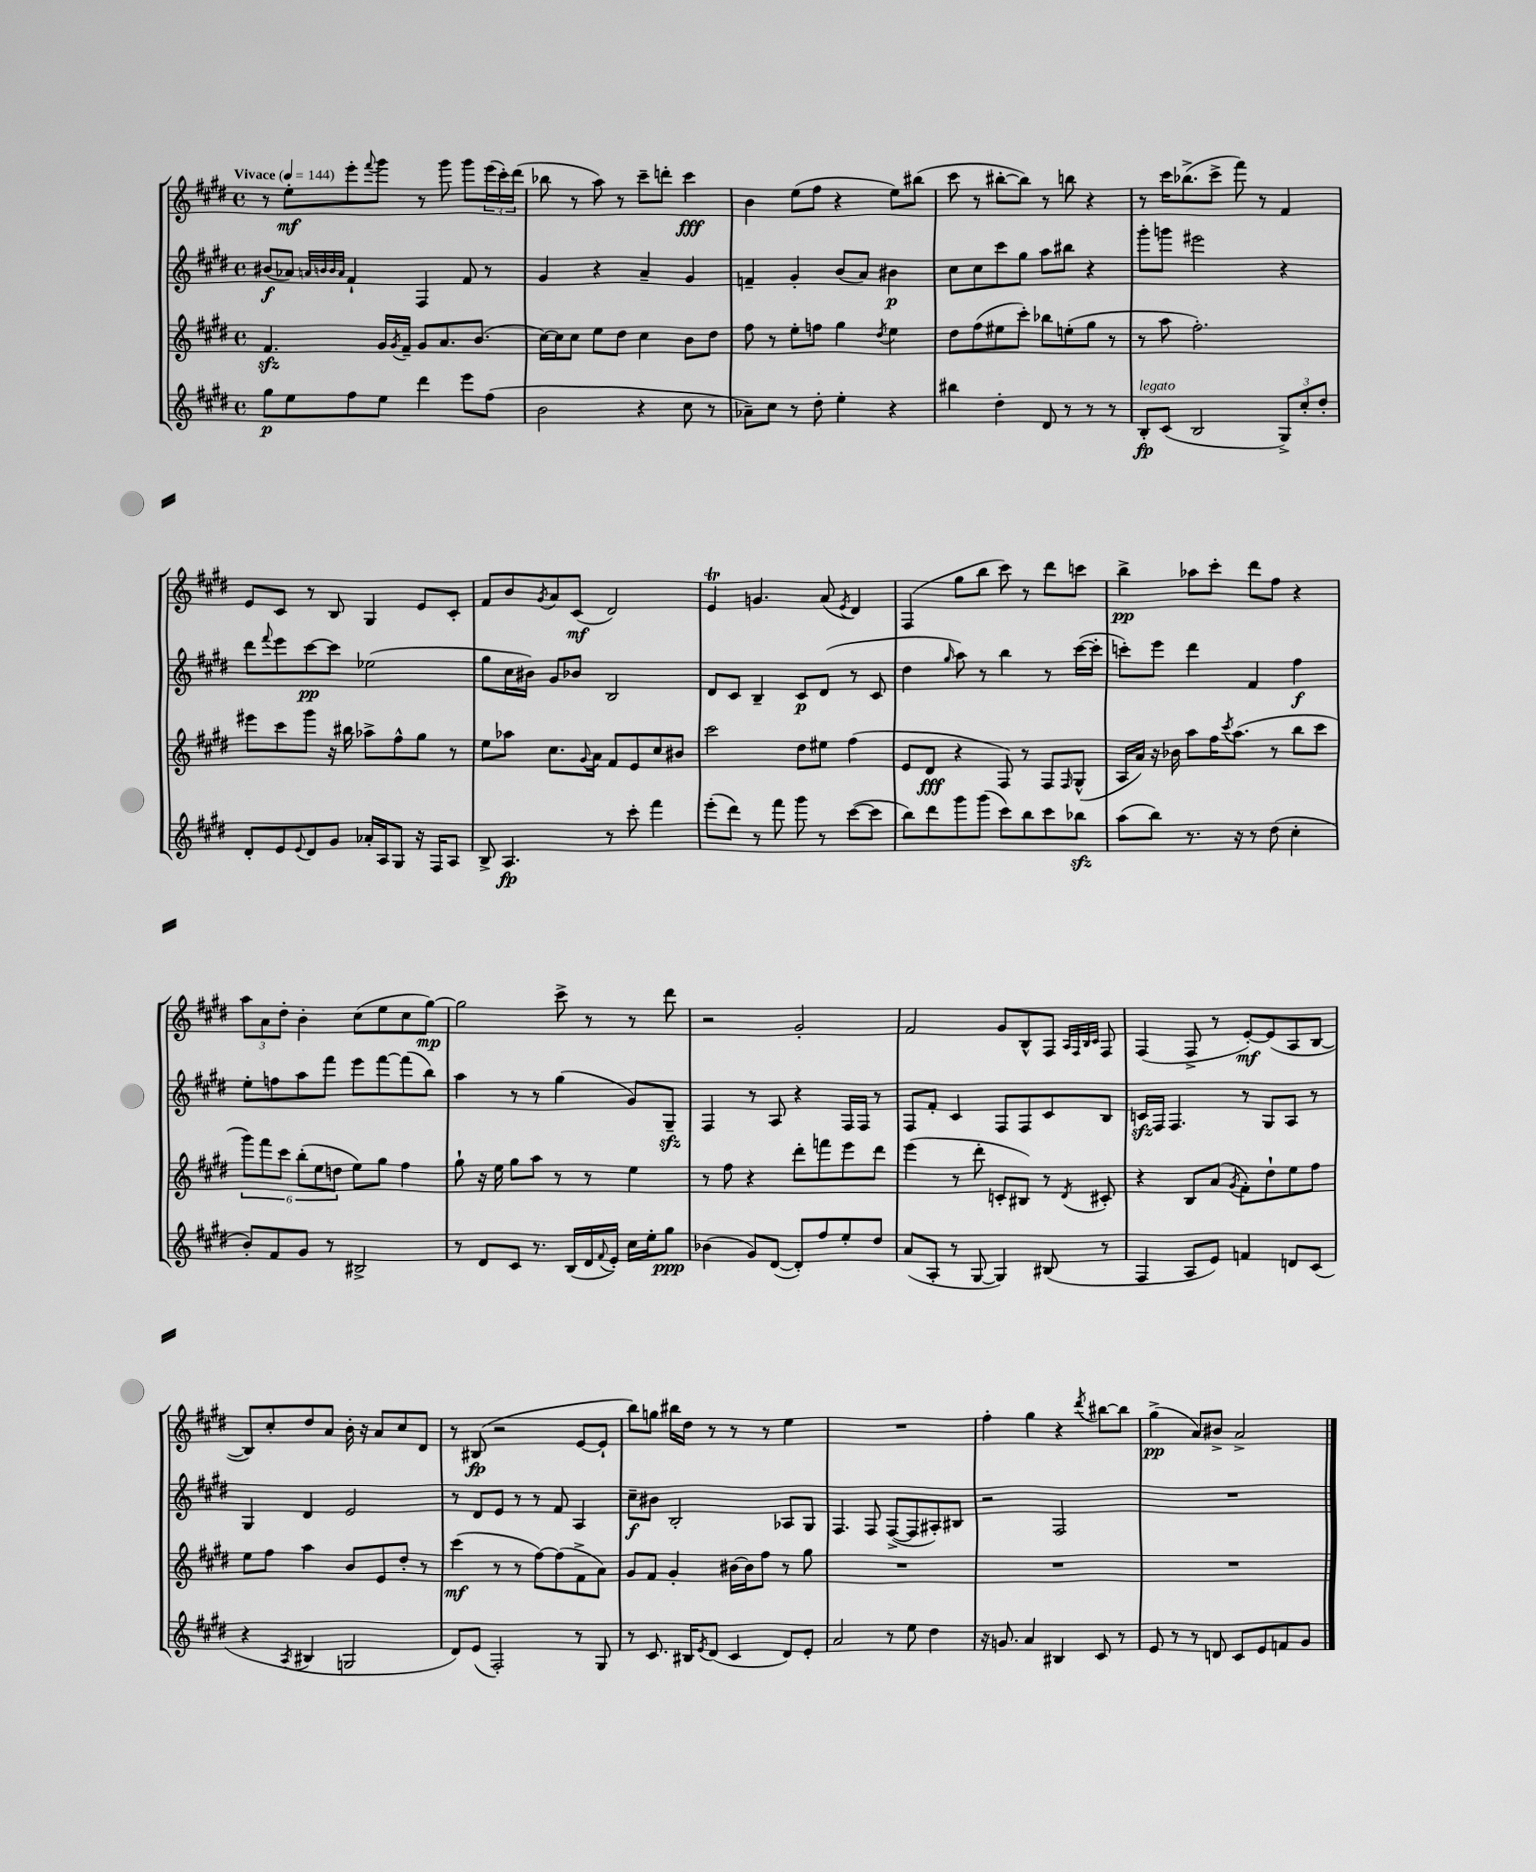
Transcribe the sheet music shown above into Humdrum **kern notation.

**kern	**kern	**kern	**kern
*staff4	*staff3	*staff2	*staff1
*clefG2	*clefG2	*clefG2	*clefG2
*k[f#c#g#d#]	*k[f#c#g#d#]	*k[f#c#g#d#]	*k[f#c#g#d#]
*M4/4	*M4/4	*M4/4	*M4/4
*met(c)	*met(c)	*met(c)	*met(c)
*MM144	*MM144	*MM144	*MM144
8gg#\L	4.f#/	(8b#/L	8r
8ee\	.	8a-/J)	8ee'\L
.	.	32qqa/LLL	.
.	.	32qqb/	.
.	.	32qqb/	.
.	.	32qqa/JJJ	.
8ff#\	.	4f#`/	8eee'\
.	.	.	8qqfff#/
8ee\J	16g#/LL	.	8ggg#\J
.	8qg#/	.	.
.	16f#~/JJ	.	.
4ddd#\	8g#/L	4F#/	8r
.	8.a/	.	8ggg#\
8eee\L	.	8f#/	8ggg#\L
.	(8.b/J	.	.
(8ff#\J	.	8r	(24eee\L
.	.	.	24ccc#'\)
.	.	.	(24ddd#\JJ
=	=	=	=
2b\	[16cc#\LL)	4g#/	8bb-\
.	16cc#\]J	.	.
.	8cc#\J	.	8r
.	8ee\L	4r	8aa\)
.	8dd#\J	.	8r
4r	4cc#\	4a~/	8ccc#~\L
.	.	.	8ddd'\J
8cc#\	8b\L	4g#/	4ccc#\
8r	8dd#\J	.	.
=	=	=	=
8a-~\L)	8ff#\	4f~/	4b\
8cc#\J	8r	.	.
8r	8ee'\L	4g#'/	(8ee\L
8dd#'\	8ff\J	.	8ff#\J
4ee'\	4gg#\	(8b/L	4r
.	.	8a/J)	.
.	8qdd#/	.	.
4r	4ee\	4b#\	8ee\L)
.	.	.	(8bb#\J
=	=	=	=
4bb#\	8dd#\L	8cc#\L	8ccc#\
.	(8ff#\	8cc#\	8r
4dd#'\	8ee#\	8ccc#\	[8bb#'\L
.	8ccc#'\J)	8gg#\J	8bb#\]J)
8d#/	8bb-\L	8aa\L	8r
8r	(8ee'\	8bb#\J	8bb\
8r	8gg#\J	4r	4r
8r	8r	.	.
=	=	=	=
8B'/L	8r	8ggg#'\L	8r
(8c#/J	8aa\	8ggg\J	16ccc#\LK
.	.	.	(8.bb-^\
2B/	2.ff#'\)	2eee#\	.
.	.	.	8ccc#^\J
.	.	.	8fff#\)
.	.	.	8r
12G#^/L)	.	4r	4f#/
12cc#'/	.	.	.
12dd#'/J	.	.	.
=	=	=	=
8d#'/L	8eee#\L	8ddd#\L	8e/L
.	.	8qqfff#/	.
8e/	8ccc#\	8eee\	8c#/J
8qqe/	.	.	.
8d#/	8ggg#\J	[8ccc#\	8r
8g#/J	16r	8ccc#\]J	8B/
.	16bb#\	.	.
16a-'/LL	8aa-^\L	(2ee-\	4G#/
16A/J	.	.	.
8G#/J	8ff#^^\	.	.
16r	8gg#\J	.	8e/L
16F#/LK	.	.	.
8A/J	8r	.	8c#'/J
=	=	=	=
8B^/	8ee\L	8gg#\L	8f#/L
4.A/	8aa-\J	16cc#\L	8b/
.	.	16b#\JJ)	.
.	.	.	8qg#/
.	8.cc#\L	8g#/L	8a/
.	.	8b-/J	(8c#/J
.	8qqg#/	.	.
.	16a\Jk	.	.
8r	8f#/L	2B/	2d#/)
8ccc#'\	8e/	.	.
4fff#\	8cc#/	.	.
.	8b#/J	.	.
=	=	=	=
(8eee'\L	2ccc#\	8d#/L	4e/
8ddd#\J)	.	8c#/J	.
8r	.	4B~/	4.g/
8fff#\	.	.	.
8ggg#\	8dd#\L	8c#/L	.
8r	8ee#\J	(8d#/J	(8a/
.	.	.	8qe/
([8ccc#\L	(4ff#\	8r	4d#/)
8ccc#\]J	.	8c#/	.
=	=	=	=
8bb\L)	8e/L	4dd#\	(4F#/
8ddd#\	8d#/J	.	.
.	.	16qqgg#/	.
8ggg#\	4r	8aa\)	8gg#\L
(8ggg#\J	.	8r	8bb\J
8ccc#\L)	8F#/)	4bb\	8ccc#\)
8bb\	8r	.	8r
8ccc#\	8F#/L	8r	8ddd#\L
.	16qqF#/	.	.
8bb-\J	(8G#^^/J	([16ccc#\LL	8ccc\J
.	.	16ccc#'\]JJ	.
=	=	=	=
(8aa\L	16A/LL	8ccc'\L)	4bb^\
.	16a/JJ)	.	.
8bb\J)	16r	8eee\J	.
.	16b-\	.	.
8.r	8aa\L	4ddd#\	8aa-\L
.	16ff#\K	.	8ccc#'\J
.	8qccc#/	.	.
16r	(8.aa\J	.	.
8r	.	4f#/	8ddd#\L
(8dd#\	8r	.	8ff#\J
4cc#'\	8bb\L	4ff#\	4r
.	8ccc#\J	.	.
=	=	=	=
8b'/L)	12ggg#\L)	8ee'\L	12aa\L
.	12fff#\	.	12a\
8f#/	.	8ff\	.
.	12ccc#\J	.	12dd#'\J
8g#/J	(12bb'\L	8aa\	4b'\
.	12ee\	.	.
8r	.	8fff#\J	.
.	12dd\J	.	.
2B#^/	8ee\L)	8eee\L	(8cc#\L
.	8gg#\J	[8fff#\	8ee\
.	4ff#\	(8fff#\]	8cc#\
.	.	8bb\J)	[8gg#\J)
=	=	=	=
8r	8gg#`\	4aa\	2gg#\]
8d#/L	16r	.	.
.	16ee\	.	.
8c#/J	8gg#\L	8r	.
8.r	8aa\J	8r	.
.	8r	(4gg#\	8ccc#^\
(16B/LL	.	.	.
16d#/	8r	.	8r
8qqf#/	.	.	.
16e'/JJ)	.	.	.
16cc#\LL	4ee\	8g#/L)	8r
16ee'\J	.	.	.
8gg#\J	.	8G#~/J	8ddd#\
=	=	=	=
(4b-\	8r	4F#/	2r
.	8ff#\	.	.
8g#/L)	4r	8r	.
([8d#/J	.	8A/	.
8d#'/]L)	8ddd#'\L	4r	2g#'/
8ff#/	8fff\	.	.
8ee'/	8eee\	16F#/LL	.
.	.	16F#/JJ	.
8dd#/J	8ddd#\J	8r	.
=	=	=	=
(8a/L	(4eee\	8F#/L	2f#/
8A'/J	.	8f#'/J	.
8r	8r	4c#/	.
[8G#/	8ddd#'\	.	.
4G#/])	8c'/L	8F#/L	8g#/L
.	8B#/J)	8F#/	8B^^/
(8B#/	8r	8c#/	8F#/J
.	.	.	32qqA/LLL
.	.	.	32qqF#/
.	.	.	32qqB/
.	8qd#/	.	32qqc#/JJJ
8r	8c#'/	8B/J	8F#/
=	=	=	=
4F#/	4r	16c/LL	(4F#/
.	.	16F#/JJ	.
.	.	4.F#/	.
8A/L	8B/L	.	8F#^/
8e/J)	(8a/J	.	8r
.	8qg#/	.	.
4f/	8f#'\L)	8r	[8e'/L)
.	8dd#`\	8G#/L	(8e/]
8d/L	8ee\	8A/J	8A/
(8c#/J	8ff#\J	8r	[8B/J
=	=	=	=
4r	8ee\L	4G#/	8B/]L)
.	8ff#\J	.	8cc#'/
8qA/	.	.	.
4B#/	4aa\	4d#/	8dd#/
.	.	.	8a/J
2G/	8b/L	2e/	16b'\
.	.	.	16r
.	8e/	.	8a/L
.	8dd#'/J	.	8cc#/
.	8r	.	8d#/J
=	=	=	=
8d#/L)	(4ccc#\	8r	8r
(8e/J	.	8d#/L	(8B#/
2F#'/)	8r	8e/J	2r
.	8r	8r	.
.	[8ff#\L)	8r	.
.	(8ff#\]	8f#/	.
8r	8f#^\	4A/	[8e/L
8G#/	8a\J)	.	8e`/]J
=	=	=	=
8r	8g#/L	8cc#~\L	8bb\L)
8.c#/	8f#/J	8b#\J	8gg\J
.	4g#'/	2B'/	16bb#\LL
16B#/LK	.	.	16dd#\JJ
8qe/	.	.	.
(8d#/J	.	.	8r
4c#/	[16b#\LL	.	8r
.	16b#\]J	.	.
.	8ff#\J	.	8r
8d#/L)	8r	8A-/L	4ee\
8e'/J	8gg#\	8G#/J	.
=	=	=	=
2a/	1r	4.F#/	1r
.	.	8F#/	.
8r	.	([8F#^/L	.
8ee\	.	8F#/]	.
4dd#\	.	8A#'/)	.
.	.	8B#/J	.
=	=	=	=
16r	1r	2r	4ff#'\
8.g/	.	.	.
4a/	.	.	4gg#\
4B#/	.	2F#/	4r
.	.	.	8qddd#/
8c#/	.	.	[8bb#\L
8r	.	.	8bb#\]J
=	=	=	=
8e/	1r	1r	(4gg#^\
8r	.	.	.
8r	.	.	8a/L)
8d/	.	.	8b#^/J
8c#/L	.	.	2a^/
8e/	.	.	.
8f/	.	.	.
8g#/J	.	.	.
==	==	==	==
*-	*-	*-	*-
